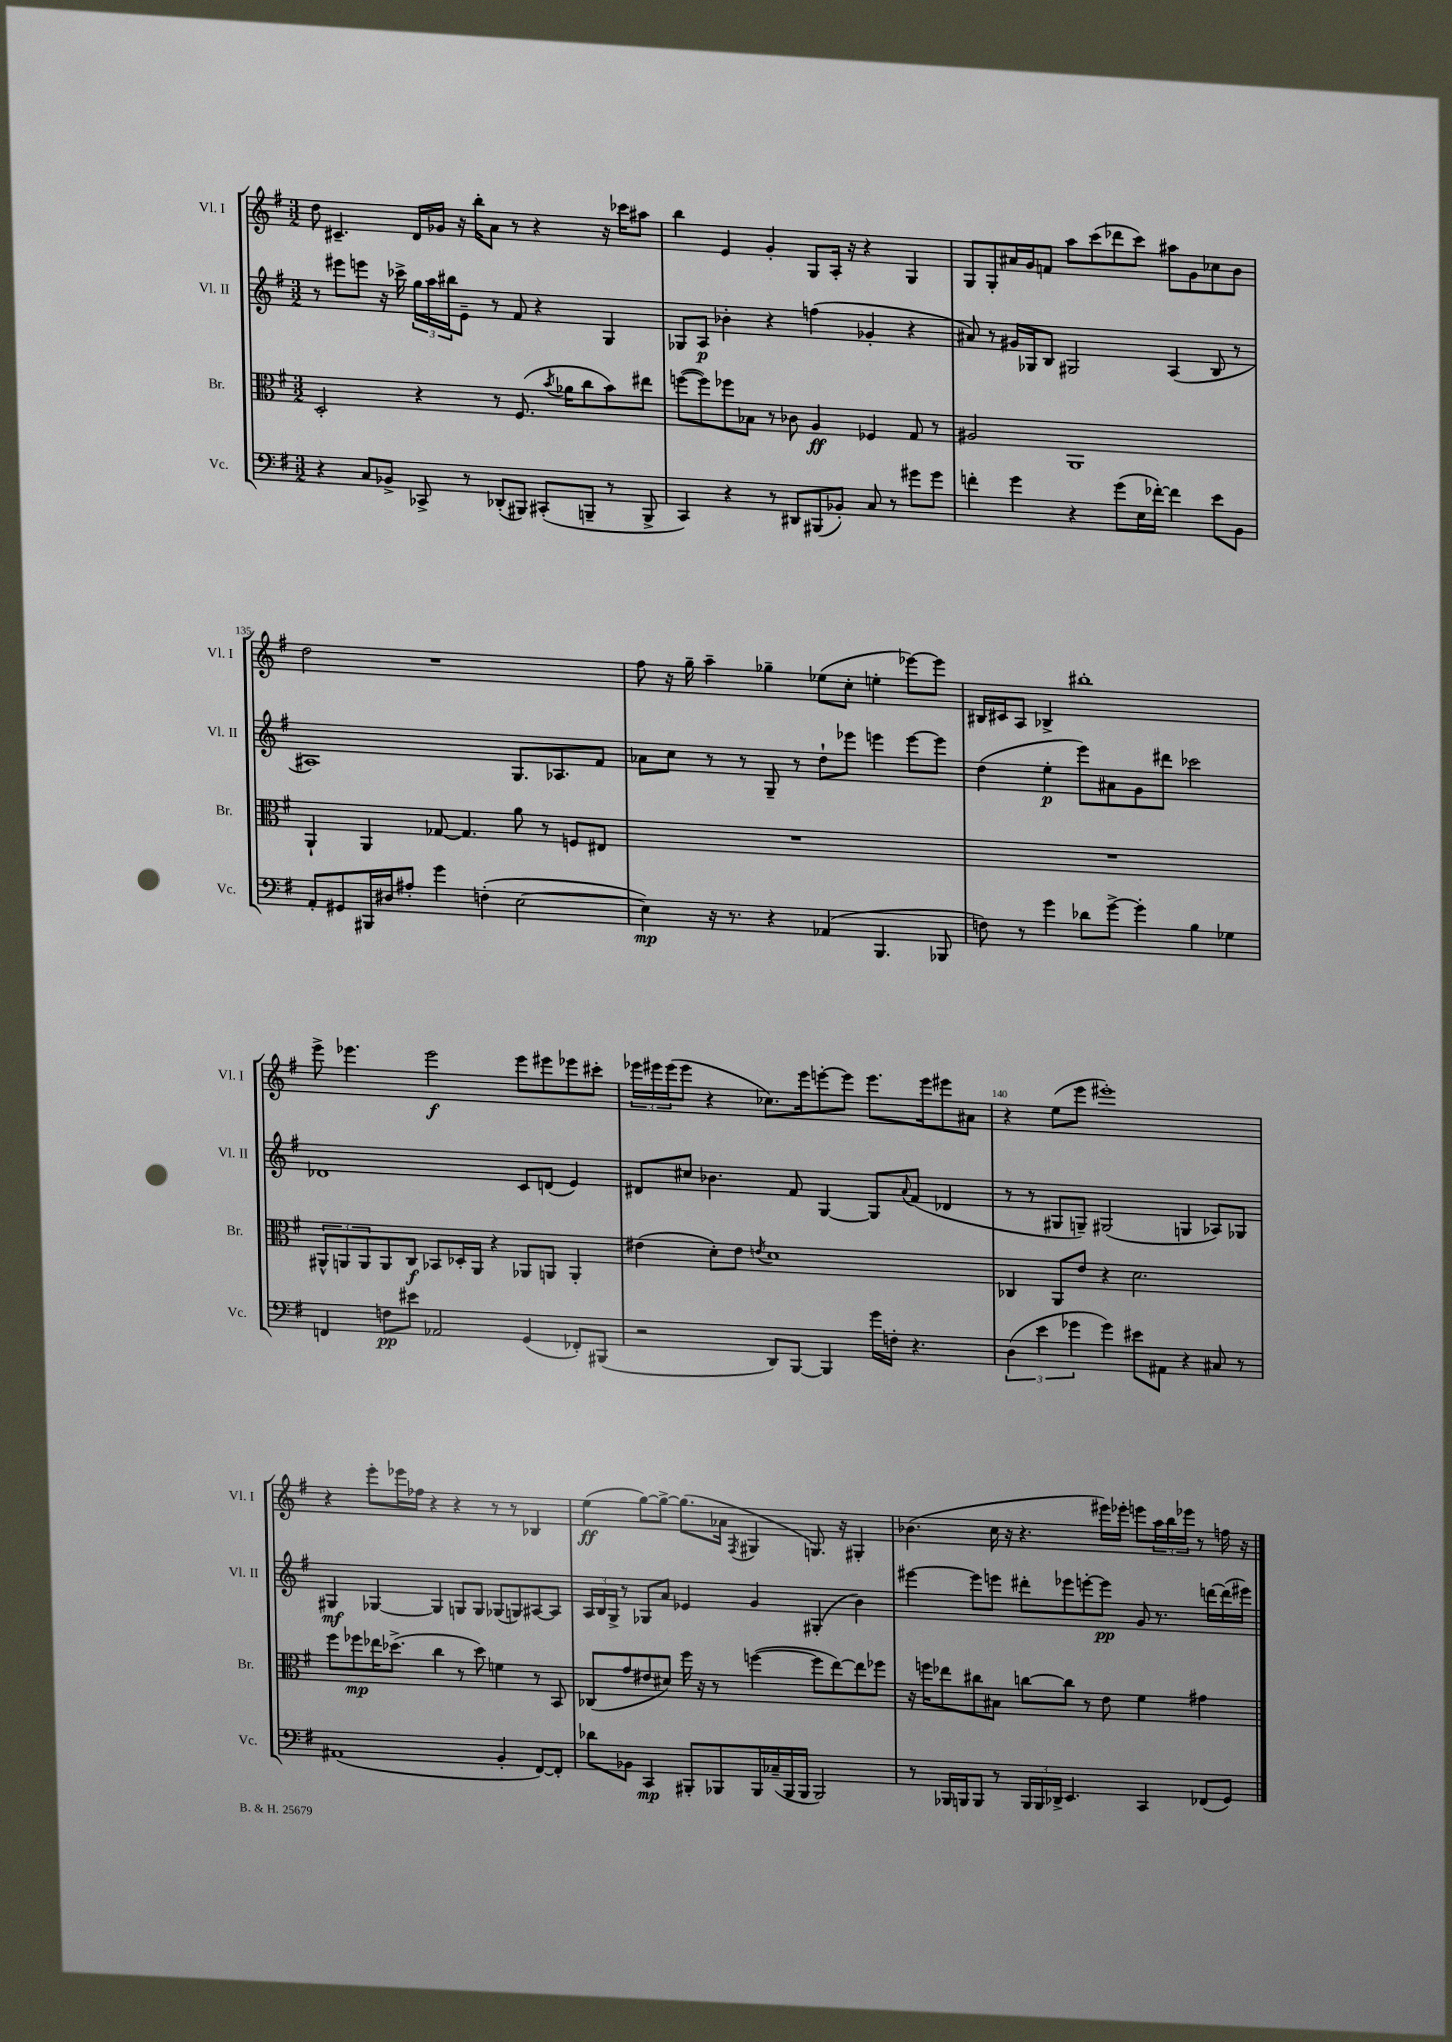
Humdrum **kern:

**kern	**kern	**kern	**kern
*staff4	*staff3	*staff2	*staff1
*clefF4	*clefC3	*clefG2	*clefG2
*k[f#]	*k[f#]	*k[f#]	*k[f#]
*M3/2	*M3/2	*M3/2	*M3/2
4r	2D'	8r	8dd
.	.	8eee#	4.c#~
8C	.	8eee	.
8BB-^	.	16r	.
.	.	16ccc-^	.
8CC-^	4r	24gg	16d
.	.	24aa	.
.	.	.	16g-
.	.	24bb#	.
8r	.	8e~	16r
.	.	.	16bb'
(8DD-'	8r	8r	8a
8BBB#)	(8.F#	8f#	8r
(8CC#'	.	4r	4r
.	8qb	.	.
.	16a-	.	.
8BBB~	8cc	.	.
8r	8b)	4G	16r
.	.	.	16ccc-
8BBB^	8ee#	.	8aa#
=	=	=	=
4CC)	([8ff	8G-	4bb
.	8ff])	8A	.
4r	8ff-	4b-'	4e
.	8B-	.	.
8r	8r	4r	4g'
8DD#	8c-	.	.
(8BBB#	4A	(4ff	8G
8BB-')	.	.	16A'
.	.	.	16r
8C	4F-	4g-'	4r
8r	.	.	.
8g#	8G	4r	4G
8g#	8r	.	.
=	=	=	=
4f'	2A#	8a#)	8G
.	.	8r	8G'
4g	.	16g#	16a#
.	.	16G-	16g
.	.	8B	8f
4r	1AA	2G#	8aa
.	.	.	(8ccc
(8g	.	.	8ddd-
16E	.	.	8ccc)
[16f-')	.	.	.
4f-]	.	(4A	8aa#
.	.	.	8g
8e	.	8B	8cc-
8BB	.	8r	8b
=	=	=	=
8AA'	4AA`	1A#)	2dd
8GG#	.	.	.
16BBB#	4AA	.	.
16D#	.	.	.
8A#'	.	.	.
4g	[8G-	.	1r
.	4.G-]	.	.
(4F'	.	.	.
[2E	8a	8.G	.
.	8r	.	.
.	.	8.A-	.
.	8F	.	.
.	8E#	8f#	.
=	=	=	=
4E])	1.r	8a-	8ff#
.	.	8cc	16r
.	.	.	16gg~
16r	.	8r	4aa~
8.r	.	.	.
.	.	8r	.
4r	.	8G~	4gg-~
.	.	8r	.
(4AA-	.	8dd`	(8ee-
.	.	8eee-	8cc'
4.BBB	.	4eee	4ee'
.	.	[8eee	[8eee-)
8BBB-	.	8eee]	8eee-]
=	=	=	=
8F)	1.r	(4dd	16B#
.	.	.	16c#
8r	.	.	8A
4g	.	4ee'	4B-^
8d-	.	8eee)	1bb#'
[8g^	.	8a#	.
4g']	.	8g	.
.	.	8ddd#	.
4B	.	2ccc-	.
4G-	.	.	.
=	=	=	=
4FF	12AA#^^	1d-	8eee^
.	12AA	.	.
.	.	.	4.eee-
.	12AA	.	.
8F	8AA	.	.
8e#	8C	.	.
2AA-	8BB-	.	2eee-
.	16D-'	.	.
.	16AA	.	.
.	4r	.	.
(4GG	8AA-	8c	8eee-
.	8AA	(8d	8eee#
8FF-')	4AA'	4e)	8eee-
(8BBB#	.	.	8ccc#'
=	=	=	=
2r	(4e#	8d#	24eee-
.	.	.	24eee#
.	.	.	(24eee#
.	.	8cc#	8eee#
.	8d')	4.b-	4r
.	8e#	.	.
.	8qe	.	.
8DD)	1d	.	8.cc-)
[8BBB	.	8f#	.
.	.	.	16eee#
4BBB]	.	[4G	[8eee'
.	.	.	8eee]
16g	.	8G]	8.eee
16F'	.	.	.
.	.	8qqa	.
4.r	.	(8f#	.
.	.	.	16eee
.	.	4d-	8eee#
.	.	.	8a#
=	=	=	=
(6D	4C-	8r	4r
.	.	8r	.
6e	.	.	.
.	8AA	8G#	(8ee
6g-	.	.	.
.	8e	8G~)	8eee
4g-)	4r	(2G#	1eee#')
8e#	2.d	.	.
8AA#	.	.	.
4r	.	4G	.
8C#	.	8A-)	.
8r	.	8G-	.
=	=	=	=
(1AA#	8ff#	4G#	4r
.	8ff-	.	.
.	16ee-	[4G-	8eee'
.	(8.dd-^	.	.
.	.	.	16eee-
.	.	.	16ff-
.	4cc	4G-]	4r
.	8r	8G	4r
.	8dd-)	8G	.
4BB'	4f	(8G-	8r
.	.	8G)	8r
[8FF#)	8r	[8A#	4B-
8FF#']	8BB	8A#]	.
=	=	=	=
8d-	(8C-	24A	(4ee
.	.	24B	.
.	.	24G^	.
8BB-	8g	8r	.
4CC	8e#	8G-	[8gg)
.	8d#)	8a	8gg^_
8BBB#'	16ff#	4e-	(8.gg]
.	16r	.	.
8BBB-	8r	.	.
.	.	.	16a-
.	.	.	8qF#
16BBB-	([4ff	4g	4G#
(16C-~	.	.	.
16BBB-	.	.	.
16BBB-	.	.	.
2BBB-)	8ff]	(4G#'	8.G)
.	[8ee)	.	.
.	.	.	16r
.	8ee]	4b)	4G#'
.	8ff-	.	.
=	=	=	=
8r	16r	[4eee#	(4.b-
.	16ff	.	.
16BBB-	8ee-	.	.
16BBB	.	.	.
8BBB	8cc#	8eee#]	.
8r	8B#	8eee	16cc
.	.	.	16r
24BBB	[8cc	8ddd#'	4.r
24BBB	.	.	.
24DD-^	.	.	.
4.EE	8cc]	8eee-	.
.	8r	[8eee'	.
.	8e	8eee]	16eee#)
.	.	.	16eee-'
4CC	4f#	8g	8eee
.	.	8.r	24aa
.	.	.	24bb
.	.	.	24eee-
(8FF-	4g#	.	8r
.	.	[16ddd	.
8GG)	.	(16ddd]	16ff
.	.	16eee#)	16r
==	==	==	==
*-	*-	*-	*-
